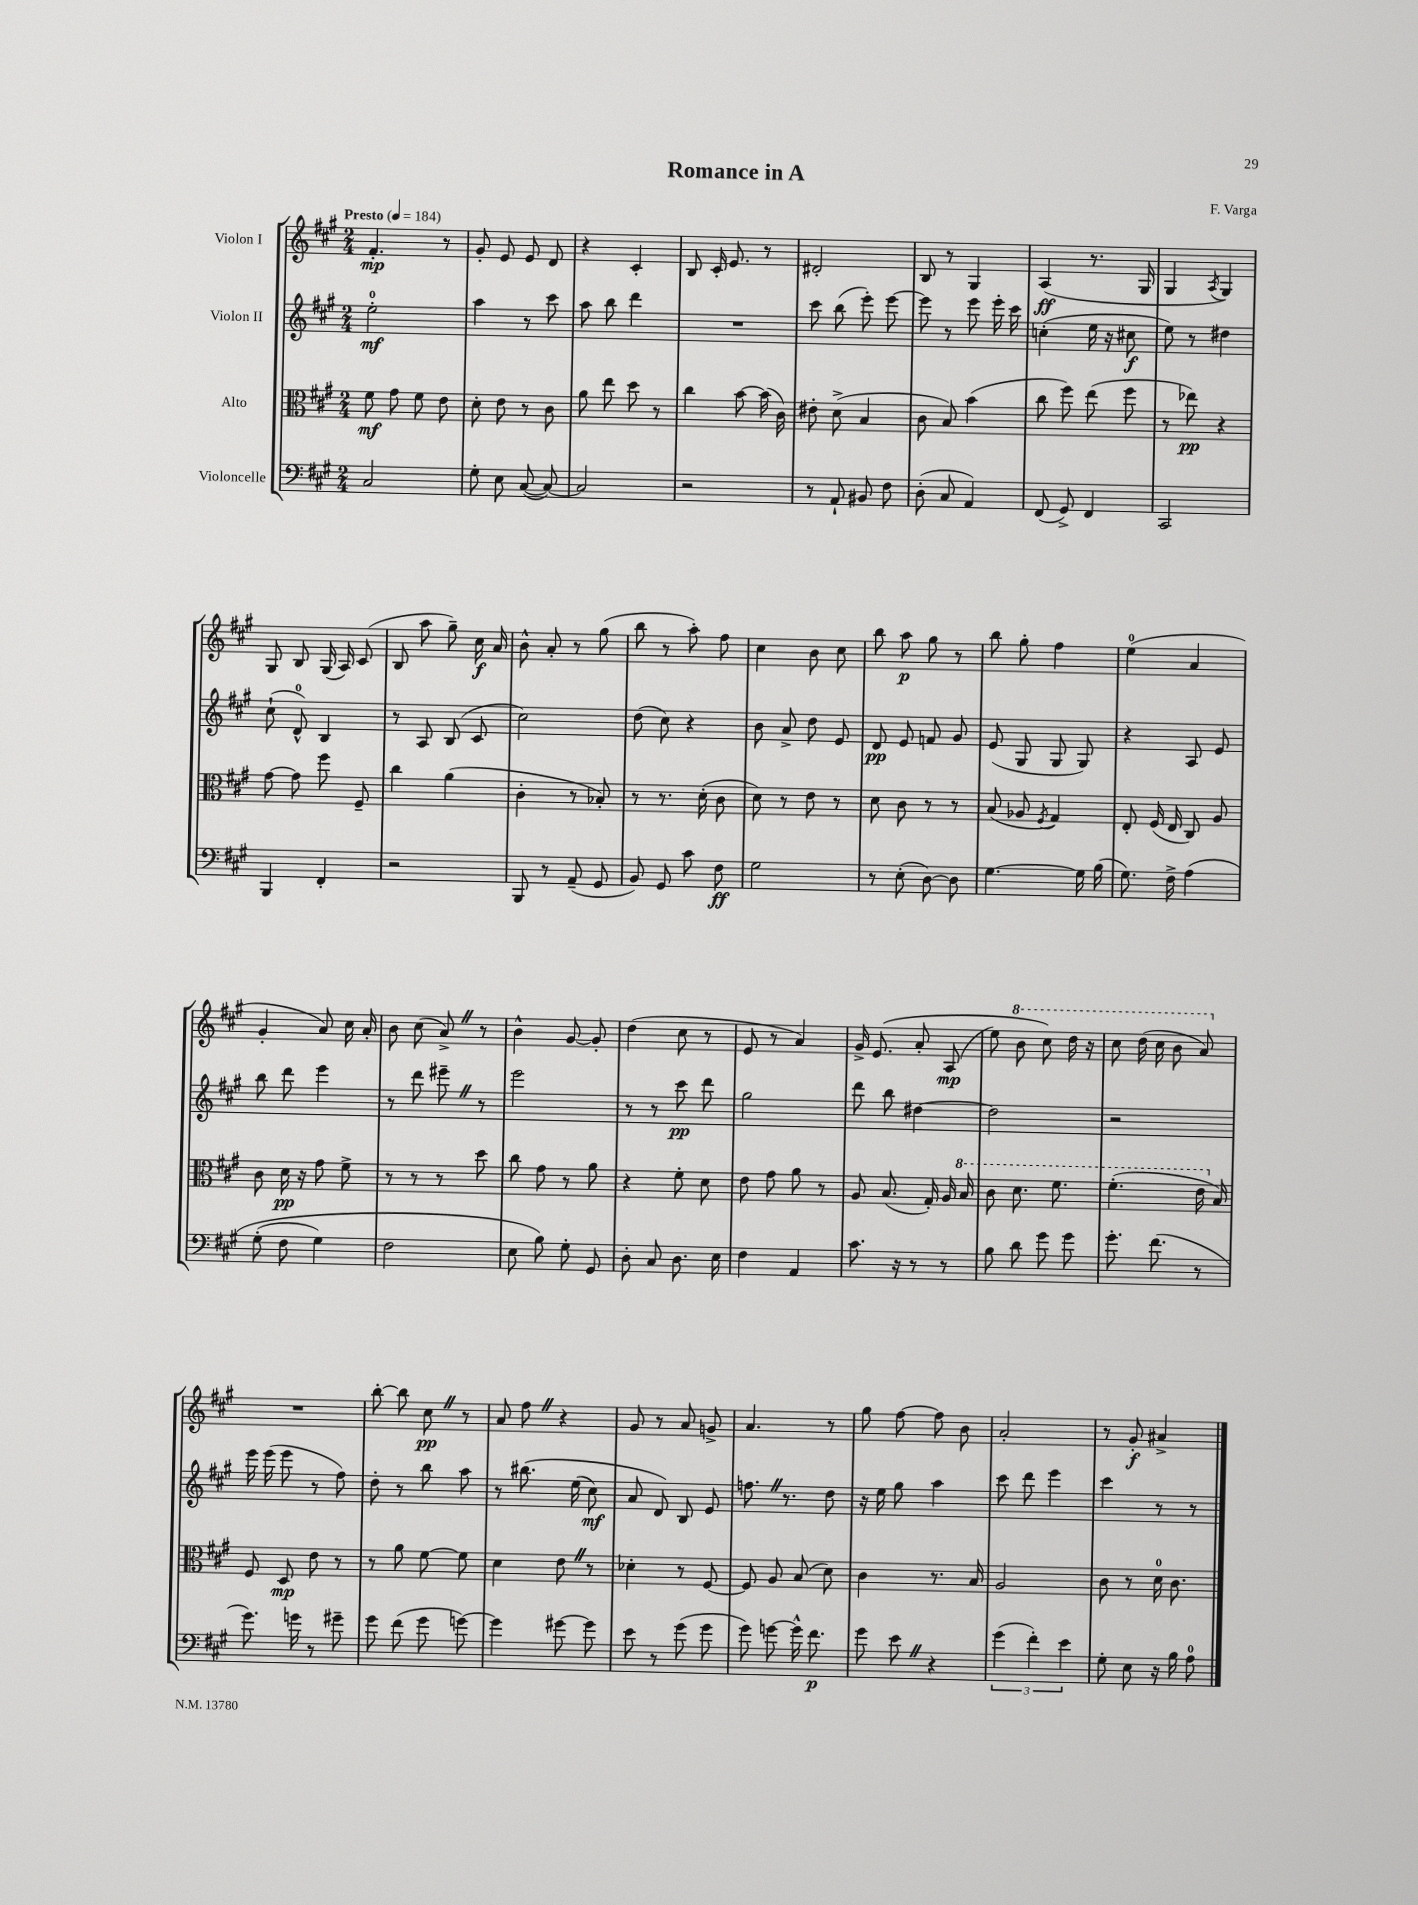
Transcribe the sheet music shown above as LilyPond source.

\header { title = "Romance in A" composer = "F. Varga" }
<<
\new StaffGroup <<
\new Staff = "s0" \with { instrumentName = "Violon I" } {
    \clef treble \key a \major \numericTimeSignature \time 2/4 \tempo "Presto" 4 = 184
    \autoBeamOff fis'4.-.\mp r8 |
    gis'8-. e'8 e'8 d'8 |
    r4 cis'4-. |
    b8 cis'16-. e'8. r8 |
    dis'2-. |
    b8 r8 gis4 |
    a4\ff( r8. gis16 |
    gis4 \acciaccatura { a8 } gis4) |
    gis8 b8 gis16( a16) cis'8( |
    b8 a''8 gis''8--) cis''16\f a'16 |
    b'8-^ a'8-. r8 gis''8( |
    b''8 r8 a''8-.) fis''8 |
    cis''4 b'8 cis''8 |
    b''8 a''8\p gis''8 r8 |
    b''8 gis''8-. fis''4 |
    e''4-0( a'4 |
    gis'4-. a'8) cis''16 a'16-. |
    b'8 cis''8( a'8->) \once \override BreathingSign.text = \markup { \musicglyph "scripts.caesura.straight" } \breathe r8 |
    b'4-^ gis'8~ gis'8-. |
    d''4( cis''8 r8 |
    e'8 r8 a'4) |
    gis'16-> e'8.\( a'8-. a8\mp( |
    e''8) \ottava #1 b''8 cis'''8\) d'''16 r16 |
    cis'''8 d'''16( cis'''16 b''8 a''8) \ottava #0 |
    R2 |
    b''8~-. b''8 cis''8\pp \once \override BreathingSign.text = \markup { \musicglyph "scripts.caesura.straight" } \breathe r8 |
    a'8 fis''8 \once \override BreathingSign.text = \markup { \musicglyph "scripts.caesura.straight" } \breathe r4 |
    gis'8 r8 a'8 g'8-> |
    a'4. r8 |
    gis''8 fis''8~ fis''8 b'8 |
    a'2-. |
    r8 gis'8-.\f ais'4-> \bar "|." |
}
\new Staff = "s1" \with { instrumentName = "Violon II" } {
    \clef treble \key a \major \numericTimeSignature \time 2/4
    \autoBeamOff e''2-0-.\mf |
    a''4 r8 cis'''8 |
    a''8 b''8 d'''4 |
    R2 |
    cis'''8 b''8( e'''8-.) e'''8~ |
    e'''8 r8 e'''8 e'''16-. cis'''16 |
    c''4-.( e''16 r16 cis''8\f |
    e''8) r8 dis''4 |
    cis''8-!( d'8-0-^) b4 |
    r8 a8 b8( cis'8 |
    cis''2) |
    d''8( cis''8) r4 |
    b'8 a'8-> d''8 e'8 |
    d'8\pp e'8 f'8 gis'8 |
    e'8( gis8 gis8 gis8) |
    r4 a8 e'8 |
    b''8 d'''8 e'''4 |
    r8 d'''8 eis'''8-- \once \override BreathingSign.text = \markup { \musicglyph "scripts.caesura.straight" } \breathe r8 |
    e'''2 |
    r8 r8 cis'''8\pp d'''8 |
    gis''2 |
    d'''8 b''8 dis''4~ |
    dis''2 |
    r2 |
    e'''16 e'''16( e'''8 r8 fis''8) |
    d''8-. r8 b''8 a''8 |
    r8 bis''8.\( e''16( cis''8\mf) |
    a'8 d'8\) b8 e'8 |
    f''8. \once \override BreathingSign.text = \markup { \musicglyph "scripts.caesura.straight" } \breathe r8. d''8 |
    r16 e''16 gis''8 a''4 |
    cis'''8 d'''8 e'''4 |
    cis'''4 r8 r8 \bar "|." |
}
\new Staff = "s2" \with { instrumentName = "Alto" } {
    \clef alto \key a \major \numericTimeSignature \time 2/4
    \autoBeamOff fis'8\mf gis'8 fis'8 e'8 |
    d'8-. e'8 r8 cis'8 |
    a'8 e''8 d''8 r8 |
    cis''4 b'8~ b'16( cis'16) |
    eis'8-. d'8->( b4 |
    cis'8 b8) b'4( |
    cis''8 fis''8) e''8( fis''8 |
    r8 ees''8\pp) r4 |
    gis'8~ gis'8 fis''8 fis8-- |
    cis''4 a'4( |
    cis'4-. r8 bes8-.) |
    r8 r8. d'16-.( cis'8 |
    d'8) r8 e'8 r8 |
    d'8 cis'8 r8 r8 |
    b8( aes8 \acciaccatura { fis8 } gis4) |
    e8-. fis16( e16 cis8) a8 |
    cis'8 d'16\pp r16 gis'8 fis'8-> |
    r8 r8 r8 d''8 |
    cis''8 gis'8 r8 a'8 |
    r4 fis'8-. d'8 |
    e'8 gis'8 a'8 r8 |
    a8 b8.( gis16-.) a16 \ottava #1 b'16 |
    cis''8 d''8. fis''8. |
    fis''4.-.( e''16 \ottava #0 b16) |
    fis8 d8\mp e'8 r8 |
    r8 a'8 fis'8~ fis'8 |
    d'4 e'8 \once \override BreathingSign.text = \markup { \musicglyph "scripts.caesura.straight" } \breathe r8 |
    des'4-. r8 fis8~ |
    fis8 a8 b8( d'8) |
    cis'4 r8. b16 |
    a2 |
    cis'8 r8 d'16-0 cis'8. \bar "|." |
}
\new Staff = "s3" \with { instrumentName = "Violoncelle" } {
    \clef bass \key a \major \numericTimeSignature \time 2/4
    \autoBeamOff cis2 |
    gis8-. e8 cis8~( cis8~) |
    cis2 |
    r2 |
    r8 a,8-! bis,8 fis8 |
    d8-.( cis8 a,4) |
    fis,8( gis,8->) fis,4 |
    cis,2 |
    b,,4 fis,4-. |
    r2 |
    b,,8 r8 a,8--( gis,8 |
    b,8) gis,8 cis'8 fis8\ff |
    gis2 |
    r8 e8-.( d8~) d8 |
    gis4.~ gis16 b16( |
    gis8.) fis16-> a4\( |
    gis8-.( fis8 gis4) |
    fis2 |
    e8 b8\) gis8-. gis,8 |
    d8-. cis8 d8. e16 |
    fis4 a,4 |
    cis'8. r16 r8 r8 |
    b8 d'8 gis'8 gis'8 |
    gis'8.-. fis'8.( r8 |
    gis'8.) g'16 r8 gis'8-- |
    gis'8 fis'8( gis'8 g'8~) |
    g'4 gis'8~ gis'8 |
    e'8 r8 gis'8( gis'8 |
    gis'8) g'8~ g'16-^ fis'8.\p |
    gis'8 e'8 \once \override BreathingSign.text = \markup { \musicglyph "scripts.caesura.straight" } \breathe r4 |
    \tuplet 3/2 { gis'4( fis'4-.) e'4 } |
    gis8-. e8 r16 b16 a8-0 \bar "|." |
}
>>
>>
\layout { \context { \Score \remove "Bar_number_engraver" } }
